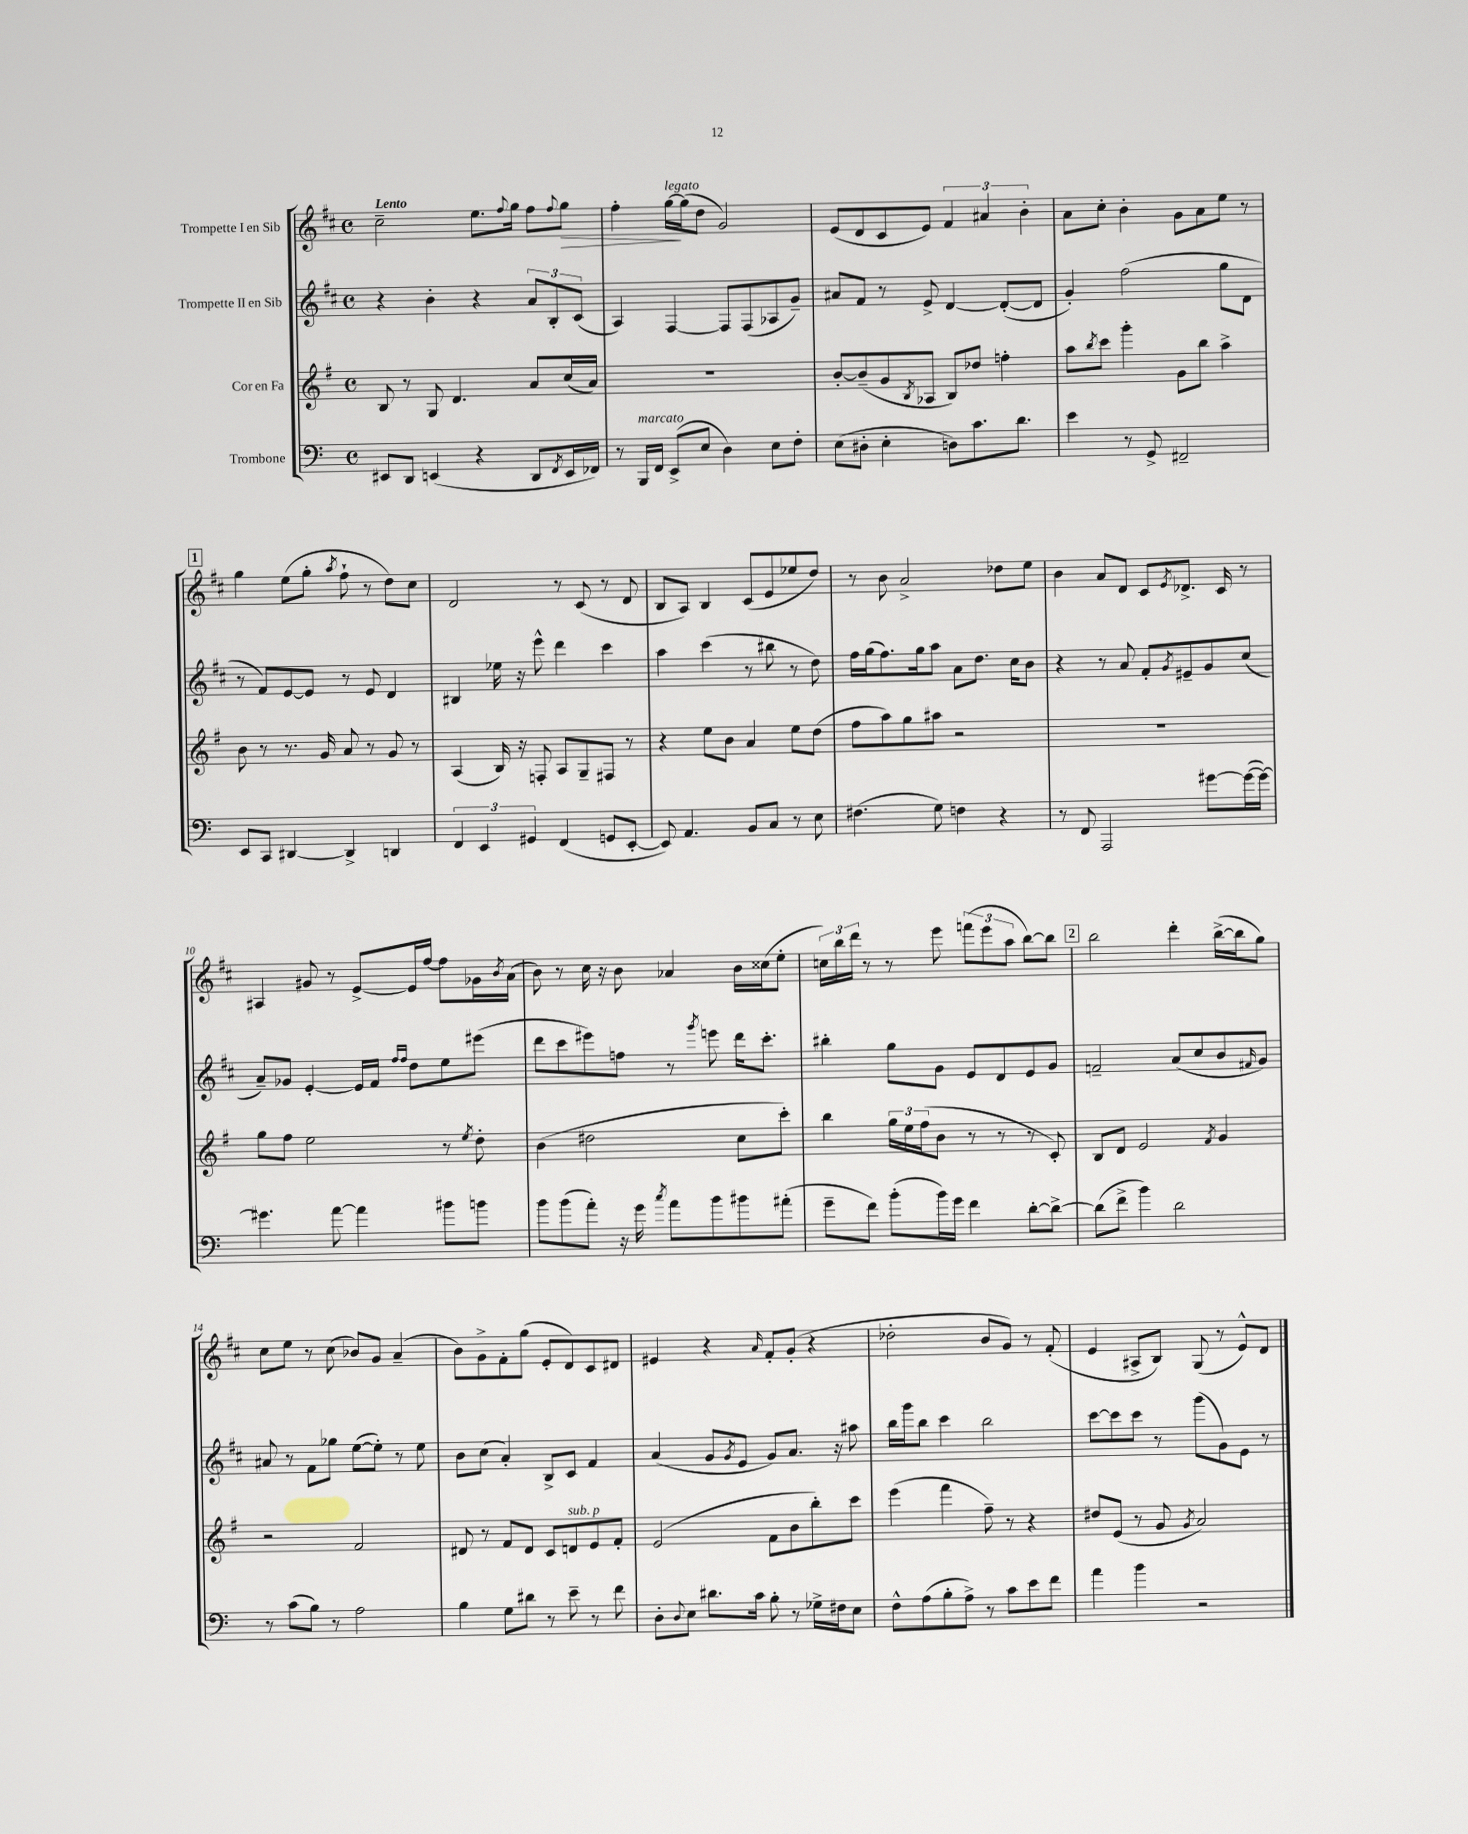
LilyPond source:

<<
\new StaffGroup <<
\new Staff = "s0" \with { instrumentName = "Trompette I en Sib" } {
    \clef treble \key d \major \defaultTimeSignature \time 4/4 \tempo "Lento"
    cis''2-- e''8. \appoggiatura { fis''8 } g''16 fis''8 \appoggiatura { fis''8 } g''8\> |
    fis''4-. g''16~\!^\markup { \italic "legato" } g''16( d''8 g'2) |
    e'8( d'8 cis'8 e'8) \tuplet 3/2 { fis'4 ais'4 b'4-. } |
    a'8 cis''8-. b'4-. g'8 a'8 e''8 r8 |
    \mark \markup { \box "1" } g''4 e''8( g''8-. \acciaccatura { a''8 } fis''8-! r8 d''8) cis''8 |
    d'2 r8 cis'8( r8 d'8 |
    b8 a8) b4 cis'8( e'8 ees''8 d''8) |
    r8 b'8 a'2-> des''8 e''8 |
    b'4 a'8 d'8 cis'8 \acciaccatura { e'8 } des'8.-> cis'16 r8 |
    ais4 gis'8 r8 e'8~-> e'16 fis''16~ fis''8 ges'16 \acciaccatura { b'8 } a'16( |
    b'8) r8 cis''16 r16 b'8 aes'4 b'16 cisis''16( e''8-. |
    \tuplet 3/2 { c''16) b''16 d'''16 } r8 r8 e'''8 \tuplet 3/2 { f'''8( e'''8 a''8 } b''8~) b''8 |
    \mark \markup { \box "2" } b''2 d'''4-. b''16~->( b''16 g''8) |
    cis''8 e''8 r8 cis''8( bes'8) g'8 a'4--( |
    b'8) g'8-> fis'8-. g''8( e'8-. d'8) cis'8 dis'8 |
    eis'4 r4 \grace { a'16 } fis'8-. g'8-.( r4 |
    des''2-. b'8 g'8) r8 fis'8-.( |
    e'4 ais8-> b8) g8( r8 e'8-^) d'8 \bar "|." |
}
\new Staff = "s1" \with { instrumentName = "Trompette II en Sib" } {
    \clef treble \key d \major \defaultTimeSignature \time 4/4
    r4 b'4-. r4 \tuplet 3/2 { a'8 b8-. cis'8( } |
    a4) fis4~ fis8 fis8( aes8 g'8--) |
    ais'8 fis'8 r8 e'8-> d'4~ d'8~-.( d'8 |
    g'4-.) fis''2( g''8 d'8 |
    \mark \markup { \box "1" } r8 fis'8) e'8~ e'8 r8 e'8 d'4 |
    bis4 ees''16 r16 e'''8-^ d'''4 cis'''4 |
    a''4 cis'''4( r8 bis''8 r8 d''8) |
    fis''16 g''16( fis''8.) g''16 a''8 a'8 d''8. cis''16 b'8 |
    r4 r8 a'8 fis'8-. \acciaccatura { g'8 } eis'8-- g'8 cis''8( |
    a'8--) ges'8 e'4~-. e'16 fis'16 \grace { fis''16 fis''16 } d''8 e''8 eis'''8( |
    d'''8 cis'''8 eis'''8) f''8 r8 \acciaccatura { g'''8 } e'''8 d'''16 cis'''8.-. |
    bis''4-. g''8 g'8 e'8 d'8 e'8 g'8 |
    \mark \markup { \box "2" } f'2-- a'8( cis''8 b'8 \grace { fis'16 } g'8) |
    ais'8 r8 fis'8 ges''8 e''8~( e''8-.) r8 e''8 |
    b'8 cis''8( a'4-.) b8-> cis'8 fis'4 |
    a'4( g'8 \acciaccatura { g'8 } e'8 g'8) a'8. r16 ais''8 |
    b''16 g'''16 b''8 cis'''4 b''2 |
    cis'''8~ cis'''8 cis'''8 r8 g'''8( g'8) e'8 r8 \bar "|." |
}
\new Staff = "s2" \with { instrumentName = "Cor en Fa" } {
    \clef treble \key g \major \defaultTimeSignature \time 4/4
    b8 r8 g8 d'4. a'8 c''16( a'16) |
    R1 |
    b'8~-. b'8--( g'8 \acciaccatura { b8 } aes8 b8) des''8 f''4-. |
    a''8 \acciaccatura { b''8 } c'''8 g'''4-. g'8 b''8 a''4-> |
    \mark \markup { \box "1" } b'8 r8 r8. g'16 a'8 r8 g'8 r8 |
    a4( b16) r16 f8-. a8 g8-- fis8 r8 |
    r4 e''8 b'8 a'4 e''8 d''8( |
    fis''8 a''8) g''8 ais''8 r2 |
    R1 |
    g''8 fis''8 e''2 r8 \acciaccatura { e''8 } d''8-. |
    b'4( dis''2 c''8 c'''8-.) |
    b''4 \tuplet 3/2 { g''16 e''16 fis''16( } b'8 r8 r8 r8 c'8-.) |
    \mark \markup { \box "2" } b8 d'8 e'2 \acciaccatura { fis'8 } g'4 |
    r2 fis'2 |
    dis'8 r8 fis'8 dis'8 c'8 d'8^\markup { \italic "sub. p" } e'8 fis'8-. |
    e'2( fis'8 b'8 b''8-.) c'''8 |
    e'''4( fis'''4 fis''8--) r8 r4 |
    dis''8 e'8( r8 g'8 \acciaccatura { g'8 } a'2) \bar "|." |
}
\new Staff = "s3" \with { instrumentName = "Trombone" } {
    \clef bass \key c \major \defaultTimeSignature \time 4/4
    eis,8 d,8 e,4( r4 d,8 \acciaccatura { f,8 } e,16 fes,16) |
    r8 b,,16^\markup { \italic "marcato" } f,16 e,8->( e8 d4) e8 f8-. |
    e8( dis8-. e4-. d8) c'8. d'8. |
    e'4 r8 g,8-> fis,2-- |
    \mark \markup { \box "1" } e,8 c,8 dis,4~ dis,4-> d,4 |
    \tuplet 3/2 { f,4 e,4 gis,4 } f,4( g,8 e,8~-. |
    e,8) a,4. b,8 c8 r8 e8 |
    fis4.( g8) f4 r4 |
    r8 f,8 a,,2 gis'8~ gis'16~( gis'16~) |
    gis'4. a'8~ a'4 bis'8 b'8 |
    b'8 b'8( a'8-.) r16 g'16 \acciaccatura { c''8 } a'8 b'8 bis'8 ais'8-.( |
    g'8-- f'8) b'8-.( b'16) g'16 f'4 d'8~-. d'8~-> |
    \mark \markup { \box "2" } d'8( f'8-> b'4) d'2 |
    r8 c'8( b8) r8 a2 |
    b4 g8 dis'8 r8 e'8-- r8 f'8 |
    d8-. \appoggiatura { d8 } e8 dis'8. c'16 b8-. r8 ges16-> fis16 e8 |
    f8-^ a8( b8-. a8->) r8 c'8 e'8 f'8 |
    a'4 b'4 r2 \bar "|." |
}
>>
>>
